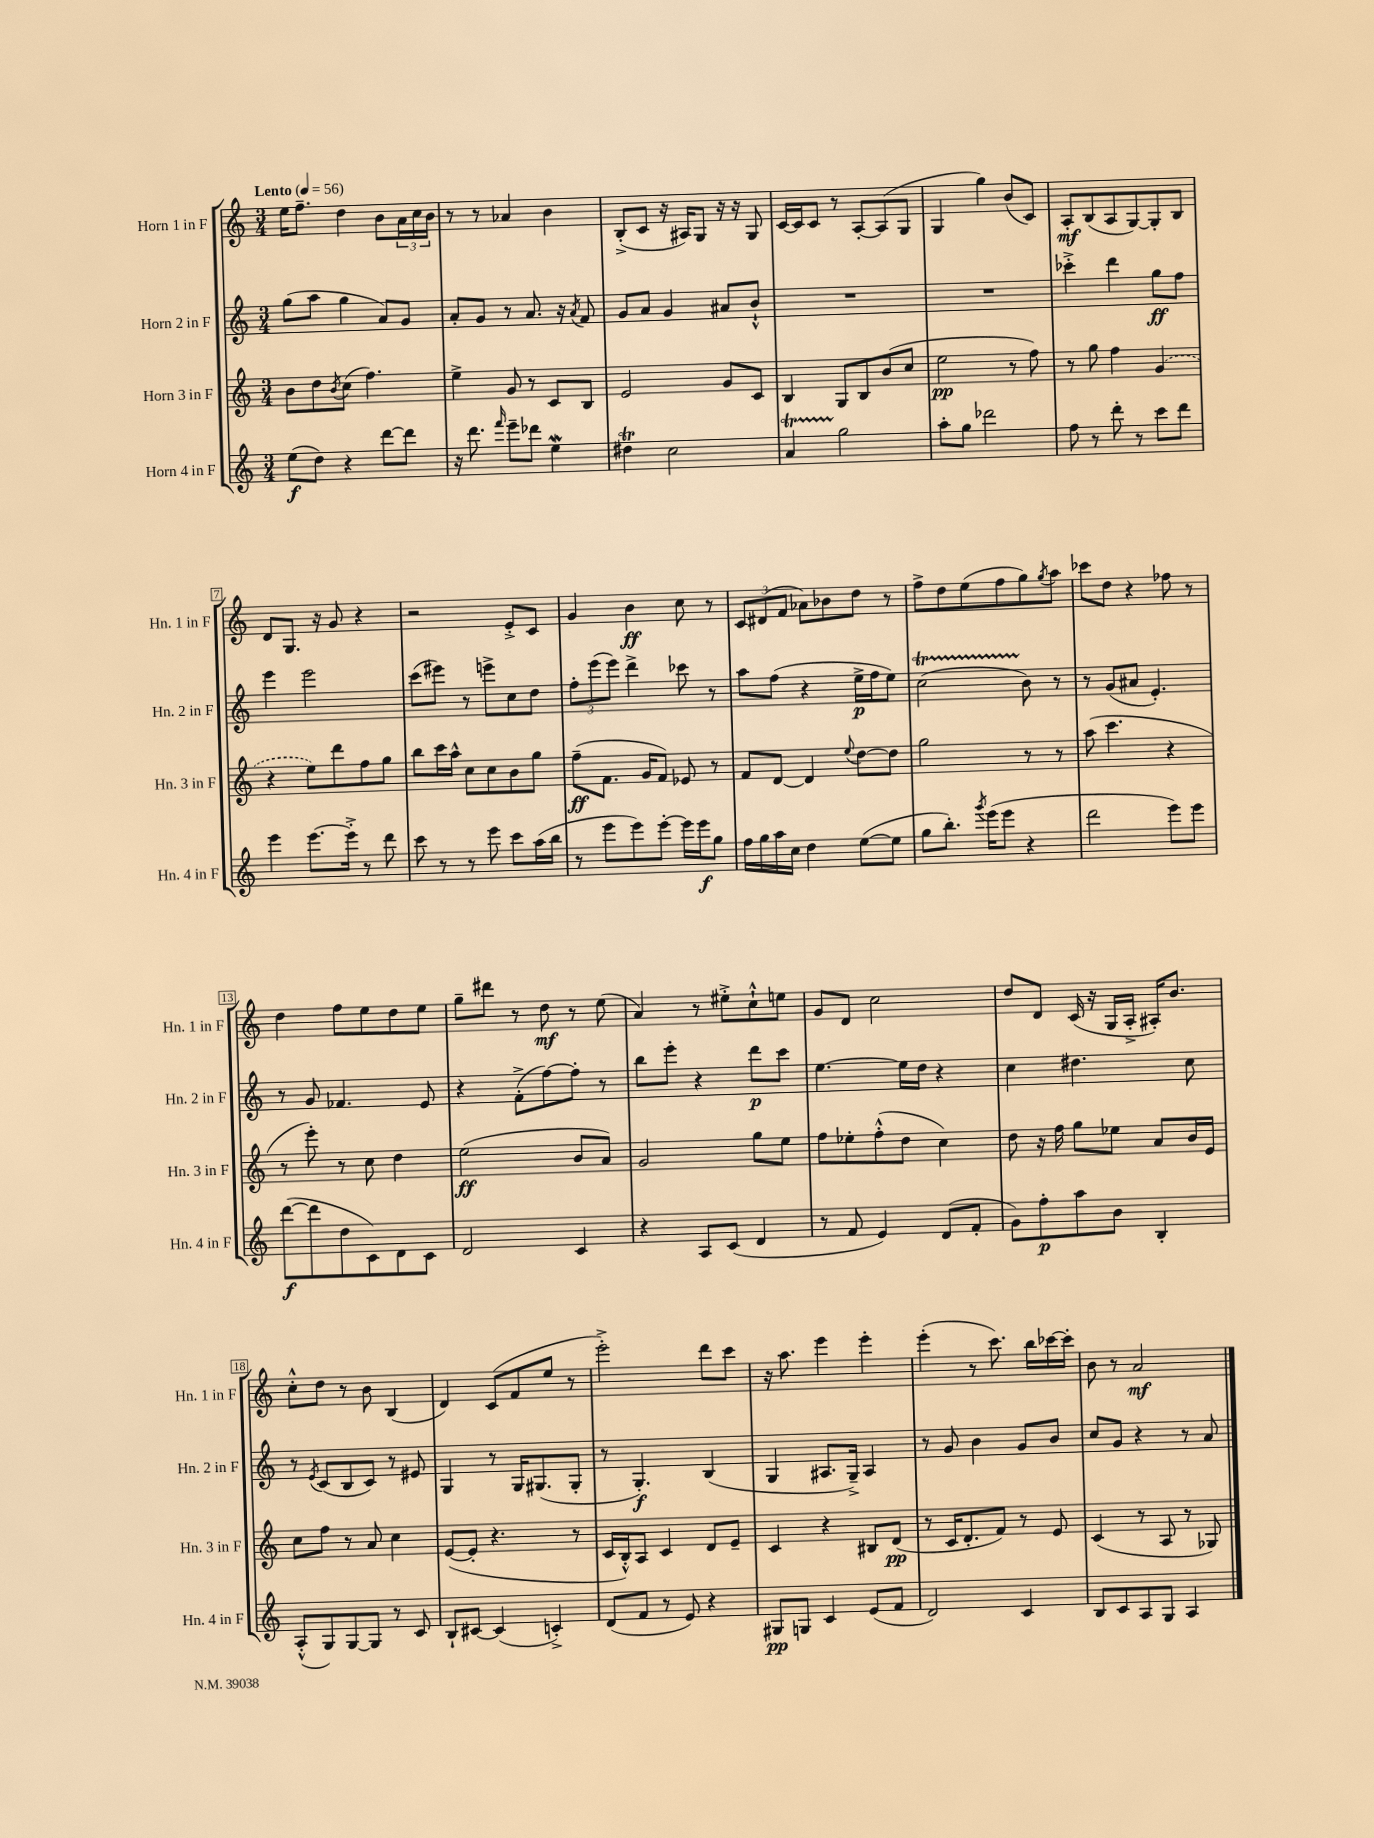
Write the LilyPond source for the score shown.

<<
\new StaffGroup <<
\new Staff = "s0" \with { instrumentName = "Horn 1 in F" shortInstrumentName = "Hn. 1 in F" } {
    \clef treble \key c \major \numericTimeSignature \time 3/4 \tempo "Lento" 4 = 56
    e''16 f''8.-- d''4 b'8 \tuplet 3/2 { a'16 c''16 b'16 } |
    r8 r8 aes'4 b'4 |
    b8-.->( c'8 r16 ais16) g8 r16 r16 g8 |
    c'16~ c'16 c'8 r8 a8~-. a8( g8 |
    g4 g''4) b'8( c'8) |
    a8-.\mf b8( a8 g8~) g8-. b8 |
    d'8 g8. r16 g'8 r4 |
    r2 e'8-.-> c'8 |
    g'4 b'4\ff c''8 r8 |
    \tuplet 3/2 { c'8 dis'8( f'8 } aes'8) bes'8 d''8 r8 |
    f''8-> d''8 e''8( f''8 g''8) \acciaccatura { g''8 } a''8 |
    ces'''8 d''8 r4 fes''8 r8 |
    d''4 f''8 e''8 d''8 e''8 |
    g''8-- dis'''8 r8 d''8\mf r8 e''8( |
    a'4) r8 eis''8-.-> c''8-!-^ e''8 |
    g'8 d'8 c''2 |
    d''8 d'8 c'16( r16 g16 a16-.-> ais16-.) b'8. |
    c''8-.-^ d''8 r8 b'8 b4( |
    d'4) c'8( f'8 e''8 r8 |
    e'''2-.->) d'''8 c'''8 |
    r16 a''8. e'''4 e'''4-. |
    e'''4-.( r8 c'''8.) b''16 ces'''16~ ces'''16-. |
    b'8 r8 a'2\mf \bar "|." |
}
\new Staff = "s1" \with { instrumentName = "Horn 2 in F" shortInstrumentName = "Hn. 2 in F" } {
    \clef treble \key c \major \numericTimeSignature \time 3/4
    g''8( a''8 g''4 a'8) g'8 |
    a'8-. g'8 r8 a'8. r16 \acciaccatura { a'8 } f'8 |
    g'8 a'8 g'4 ais'8 b'8-!-^ |
    R2. |
    R2. |
    ces'''4-.-> d'''4 g''8\ff f''8 |
    e'''4 e'''2 |
    c'''8( eis'''8) r8 e'''8-> c''8 d''8 |
    \tuplet 3/2 { f''8-. e'''8( e'''8) } d'''4-> ces'''8 r8 |
    a''8 f''8( r4 e''16->\p f''16 e''8) |
    c''2\startTrillSpan( b'8\stopTrillSpan) r8 |
    r8 g'8( ais'8 e'4.-.) |
    r8 g'8 fes'4. e'8 |
    r4 f'8-.->( f''8~) f''8-. r8 |
    b''8 e'''8-. r4 d'''8\p c'''8 |
    e''4.~ e''16 d''16 r4 |
    c''4 dis''4. c''8 |
    r8 \acciaccatura { e'8 } c'8( b8 c'8) r8 eis'8 |
    g4 r8 g16 gis8.( gis8-. |
    r8 g4.-.\f) b4( |
    g4 ais8. g16--->) ais4 |
    r8 g'8 b'4 g'8 b'8 |
    c''8 g'8 r4 r8 a'8 \bar "|." |
}
\new Staff = "s2" \with { instrumentName = "Horn 3 in F" shortInstrumentName = "Hn. 3 in F" } {
    \clef treble \key c \major \numericTimeSignature \time 3/4
    b'8 d''8 \acciaccatura { b'8 } c''8( f''4.) |
    e''4-> g'8 r8 c'8 b8 |
    e'2 g'8 c'8 |
    b4 g8 b8 b'8( c''8 |
    e''2\pp r8 f''8) |
    r8 g''8 f''4 \once \slurDashed g'4( |
    r4 e''8) d'''8 f''8 g''8 |
    b''8 c'''16 a''16-^ c''8 c''8 b'8 g''8 |
    f''8--\ff( f'8. g'16 f'8) ees'8 r8 |
    f'8 d'8~ d'4 \appoggiatura { e''8 } d''8~ d''8 |
    g''2 r8 r8 |
    a''8( c'''4. r4 |
    r8 e'''8-.) r8 c''8 d''4 |
    e''2\ff( b'8 a'8) |
    g'2 g''8 e''8 |
    f''8 ees''8-. f''8-.-^( d''8 c''4) |
    d''8 r16 f''16 g''8 ees''8 a'8 b'16 e'16 |
    c''8 f''8 r8 a'8 c''4 |
    e'8~( e'8-. r4. r8 |
    c'16 b16-.-^) a8 c'4 d'8 e'8-- |
    c'4 r4 bis8 d'8\pp( |
    r8 c'16 d'8.-. f'8) r8 e'8 |
    c'4( r8 a8 r8 ges8) \bar "|." |
}
\new Staff = "s3" \with { instrumentName = "Horn 4 in F" shortInstrumentName = "Hn. 4 in F" } {
    \clef treble \key c \major \numericTimeSignature \time 3/4
    e''8\f( d''8) r4 d'''8~ d'''8 |
    r16 d'''8. \grace { f'''16 } e'''8-- des'''8 e''4\mordent |
    dis''4\trill c''2 |
    a'4\startTrillSpan g''2\stopTrillSpan |
    a''8-. g''8 des'''2 |
    f''8 r8 d'''8-. r8 c'''8 d'''8 |
    e'''4 e'''8.~ e'''16-.-> r8 d'''8 |
    c'''8 r8 r8 e'''8 c'''8 a''16( b''16 |
    r8 e'''8 e'''8) e'''8~-. e'''16 e'''16\f g''8 |
    f''16 g''16 a''16 c''16 d''4 e''8~( e''8 |
    g''8 b''8.-.) \acciaccatura { g'''8 } e'''16( e'''8 r4 |
    d'''2 e'''8) e'''8 |
    d'''8~\f( d'''8 d''8 c'8) d'8 c'8 |
    d'2 c'4 |
    r4 a8 c'8( d'4 |
    r8 f'8 e'4) d'8( f'8-. |
    g'8) f''8-.\p a''8 b'8 b4-. |
    a8-.-^( g8) g8~ g8 r8 c'8 |
    b8-! cis'8~ cis'4( c'4-.->) |
    d'8( f'8 r8 e'8) r4 |
    gis8\pp g8 c'4 e'8( f'8 |
    d'2) c'4 |
    b8 c'8 a8 g8 a4 \bar "|." |
}
>>
>>
\layout { \context { \Score \override BarNumber.stencil = #(make-stencil-boxer 0.1 0.3 ly:text-interface::print) } }
